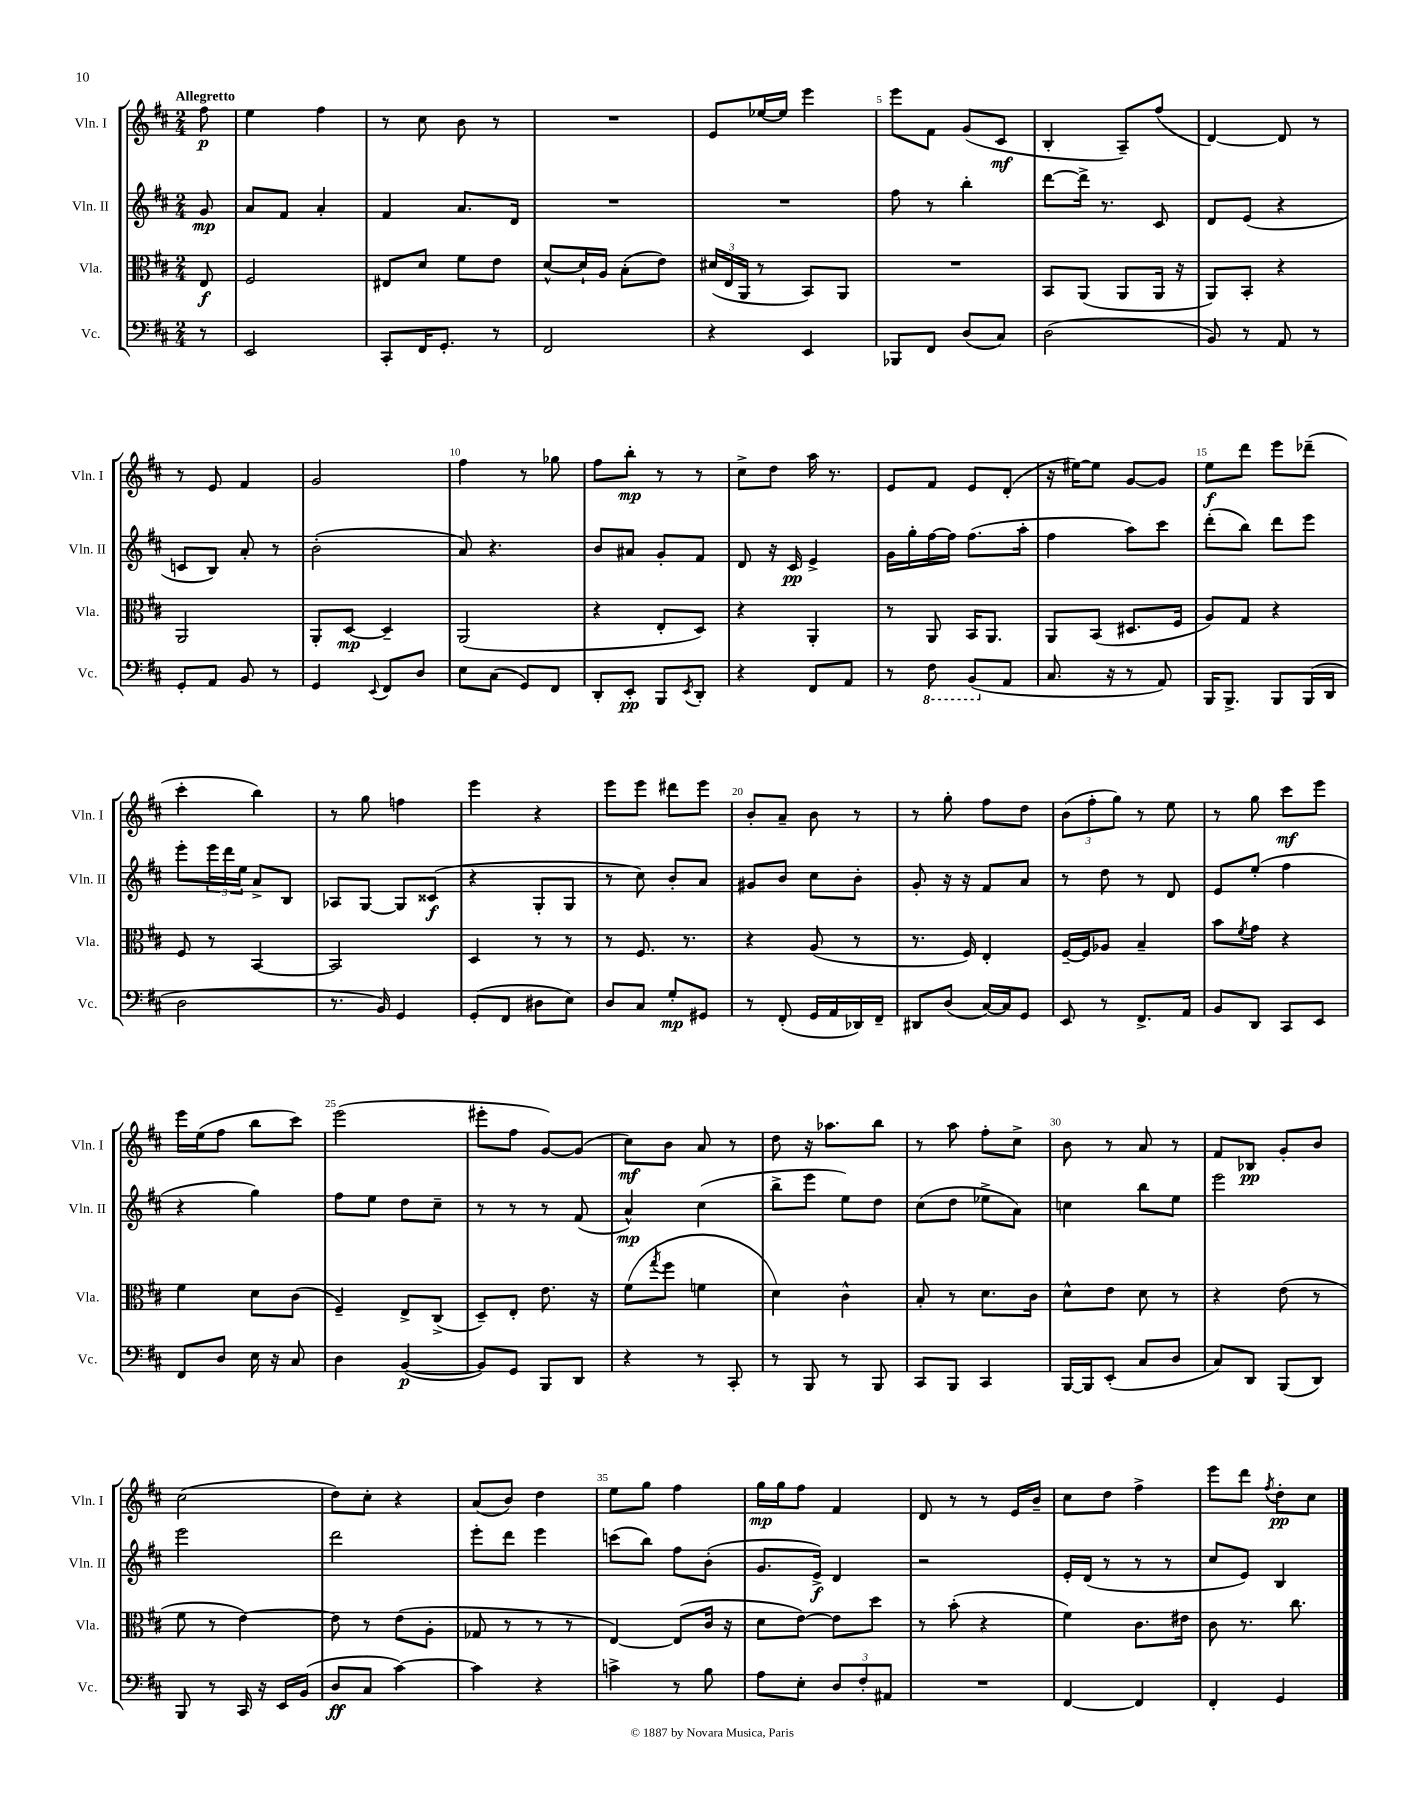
<<
\new StaffGroup <<
\new Staff = "s0" \with { instrumentName = "Vln. I" shortInstrumentName = "Vln. I" } {
    \clef treble \key d \major \numericTimeSignature \time 2/4 \partial 8 \tempo "Allegretto"
    fis''8\p |
    e''4 fis''4 |
    r8 cis''8 b'8 r8 |
    R2 |
    e'8 ees''16~ ees''16 e'''4 |
    e'''8 fis'8 g'8( cis'8\mf |
    b4-. a8--) fis''8( |
    d'4~) d'8 r8 |
    r8 e'8 fis'4 |
    g'2 |
    fis''4 r8 ges''8 |
    fis''8 b''8-.\mp r8 r8 |
    cis''8-> d''8 a''16 r8. |
    e'8 fis'8 e'8 d'8-.( |
    r16 eis''16~) eis''8 g'8~ g'8 |
    e''8\f d'''8 e'''8 des'''8--( |
    cis'''4-. b''4) |
    r8 g''8 f''4 |
    e'''4 r4 |
    e'''8 e'''8 dis'''8 e'''8 |
    b'8-. a'8-- b'8 r8 |
    r8 g''8-. fis''8 d''8 |
    \tuplet 3/2 { b'8( fis''8-. g''8) } r8 e''8 |
    r8 g''8 cis'''8\mf e'''8 |
    e'''16 e''16( fis''8 b''8 cis'''8) |
    e'''2( |
    eis'''8-. fis''8 g'8~) g'8( |
    cis''8\mf) b'8 a'8 r8 |
    d''8 r16 aes''8. b''8 |
    r8 a''8 fis''8-. cis''8-> |
    b'8 r8 a'8 r8 |
    fis'8 bes8\pp g'8-. b'8 |
    cis''2( |
    d''8) cis''8-. r4 |
    a'8( b'8) d''4 |
    e''8 g''8 fis''4 |
    g''16\mp g''16 fis''8 fis'4 |
    d'8 r8 r8 e'16 b'16-- |
    cis''8 d''8 fis''4-> |
    e'''8 d'''8 \acciaccatura { fis''8 } d''8-.\pp cis''8 \bar "|." |
}
\new Staff = "s1" \with { instrumentName = "Vln. II" shortInstrumentName = "Vln. II" } {
    \clef treble \key d \major \numericTimeSignature \time 2/4 \partial 8
    g'8\mp |
    a'8 fis'8 a'4-. |
    fis'4 a'8. d'16 |
    R2 |
    R2 |
    fis''8 r8 b''4-. |
    d'''8~ d'''16-> r8. cis'8 |
    d'8 e'8( r4 |
    c'8 b8) a'8-. r8 |
    b'2-.( |
    a'8) r4. |
    b'8 ais'8 g'8-. fis'8 |
    d'8 r16 cis'16\pp e'4-> |
    g'16 g''16-. fis''16~ fis''16 fis''8.( a''16-. |
    fis''4 a''8) cis'''8 |
    d'''8-.( b''8) d'''8 e'''8 |
    e'''8-. \tuplet 3/2 { e'''16 d'''16 e''16 } a'8-> b8 |
    aes8 g8~ g8 cisis'8\f( |
    r4 g8-. g8 |
    r8 cis''8) b'8-. a'8 |
    gis'8 b'8 cis''8 b'8-. |
    g'8-. r16 r16 fis'8 a'8 |
    r8 d''8 r8 d'8 |
    e'8 e''8-.( fis''4 |
    r4 g''4) |
    fis''8 e''8 d''8 cis''8-- |
    r8 r8 r8 fis'8( |
    a'4-^\mp) cis''4( |
    b''8-> e'''8 e''8) d''8 |
    cis''8( d''8 ees''8-> a'8) |
    c''4 b''8 e''8 |
    e'''2 |
    e'''2 |
    d'''2 |
    e'''8-. d'''8 e'''4 |
    c'''8( b''8) fis''8 b'8-.( |
    g'8. e'16->\f) d'4 |
    r2 |
    e'16-. d'16( r8 r8 r8 |
    cis''8 e'8) b4 \bar "|." |
}
\new Staff = "s2" \with { instrumentName = "Vla." shortInstrumentName = "Vla." } {
    \clef alto \key d \major \numericTimeSignature \time 2/4 \partial 8
    e8\f |
    fis2 |
    eis8 d'8 fis'8 e'8 |
    d'8~-^ d'16-! a16 b8-.( e'8) |
    \tuplet 3/2 { dis'16( e16 a,16 } r8 b,8) a,8 |
    R2 |
    b,8 a,8( a,8 a,16 r16 |
    a,8) b,8-. r4 |
    a,2 |
    a,8-. d8~\mp d4-- |
    a,2( |
    r4 e8-. d8) |
    r4 a,4-. |
    r8 a,8 b,16 a,8. |
    a,8 b,8( dis8. fis16 |
    a8) g8 r4 |
    fis8 r8 b,4~ |
    b,2 |
    d4 r8 r8 |
    r8 fis8. r8. |
    r4 a8( r8 |
    r8. fis16) e4-. |
    fis16~-- fis16 aes8 b4-- |
    b'8 \acciaccatura { fis'8 } g'8 r4 |
    fis'4 d'8 cis'8( |
    fis4--) e8-> cis8->( |
    d8--) e8-. e'8. r16 |
    fis'8( \acciaccatura { g''8 } fis''8 f'4 |
    d'4) cis'4-^ |
    b8-. r8 d'8. cis'16 |
    d'8-^ e'8 d'8 r8 |
    r4 e'8( r8 |
    fis'8 r8 e'4~) |
    e'8 r8 e'8( a8-. |
    ges8 r8 r8 r8 |
    e4~) e8( cis'16 r16 |
    d'8 e'8~) e'8 d''8 |
    r8 b'8-.( r4 |
    fis'4) cis'8. eis'16 |
    cis'8 r8. cis''8. \bar "|." |
}
\new Staff = "s3" \with { instrumentName = "Vc." shortInstrumentName = "Vc." } {
    \clef bass \key d \major \numericTimeSignature \time 2/4 \partial 8
    r8 |
    e,2 |
    cis,8-. fis,16 g,8.-. r8 |
    fis,2 |
    r4 e,4 |
    bes,,8 fis,8 d8( cis8) |
    d2( |
    b,8) r8 a,8 r8 |
    g,8-. a,8 b,8 r8 |
    g,4 \appoggiatura { e,8 } fis,8 d8 |
    e8 cis8( g,8) fis,8 |
    d,8-. e,8-.\pp b,,8 \acciaccatura { e,8 } d,8-. |
    r4 fis,8 a,8 |
    r8 \ottava #-1 fis,8 b,,8( \ottava #0 a,8 |
    cis8. r16 r8 a,8) |
    b,,16 b,,8.-> b,,8 b,,16( d,16 |
    d2 |
    r8. b,16) g,4 |
    g,8-.( fis,8 dis8 e8) |
    d8 cis8 g8-.\mp gis,8 |
    r8 fis,8-.( g,16 a,16 des,16) fis,16-- |
    dis,8 d8( cis16~) cis16 g,8 |
    e,8 r8 fis,8.-> a,16 |
    b,8 d,8 cis,8 e,8 |
    fis,8 d8 e16 r16 cis8 |
    d4 b,4~\p( |
    b,8) g,8 b,,8 d,8 |
    r4 r8 cis,8-. |
    r8 b,,8 r8 b,,8 |
    cis,8 b,,8 cis,4 |
    b,,16~ b,,16 e,8-.( cis8 d8 |
    cis8) d,8 b,,8( d,8) |
    b,,8 r8 cis,16 r16 e,16 b,16( |
    d8\ff cis8 cis'4~) |
    cis'4 r4 |
    c'4-> r8 b8 |
    a8 e8-. \tuplet 3/2 { d8 fis8-. ais,8 } |
    R2 |
    fis,4~ fis,4 |
    fis,4-. g,4 \bar "|." |
}
>>
>>
\layout { \context { \Score \override BarNumber.break-visibility = ##(#f #t #t) barNumberVisibility = #(every-nth-bar-number-visible 5) } }
